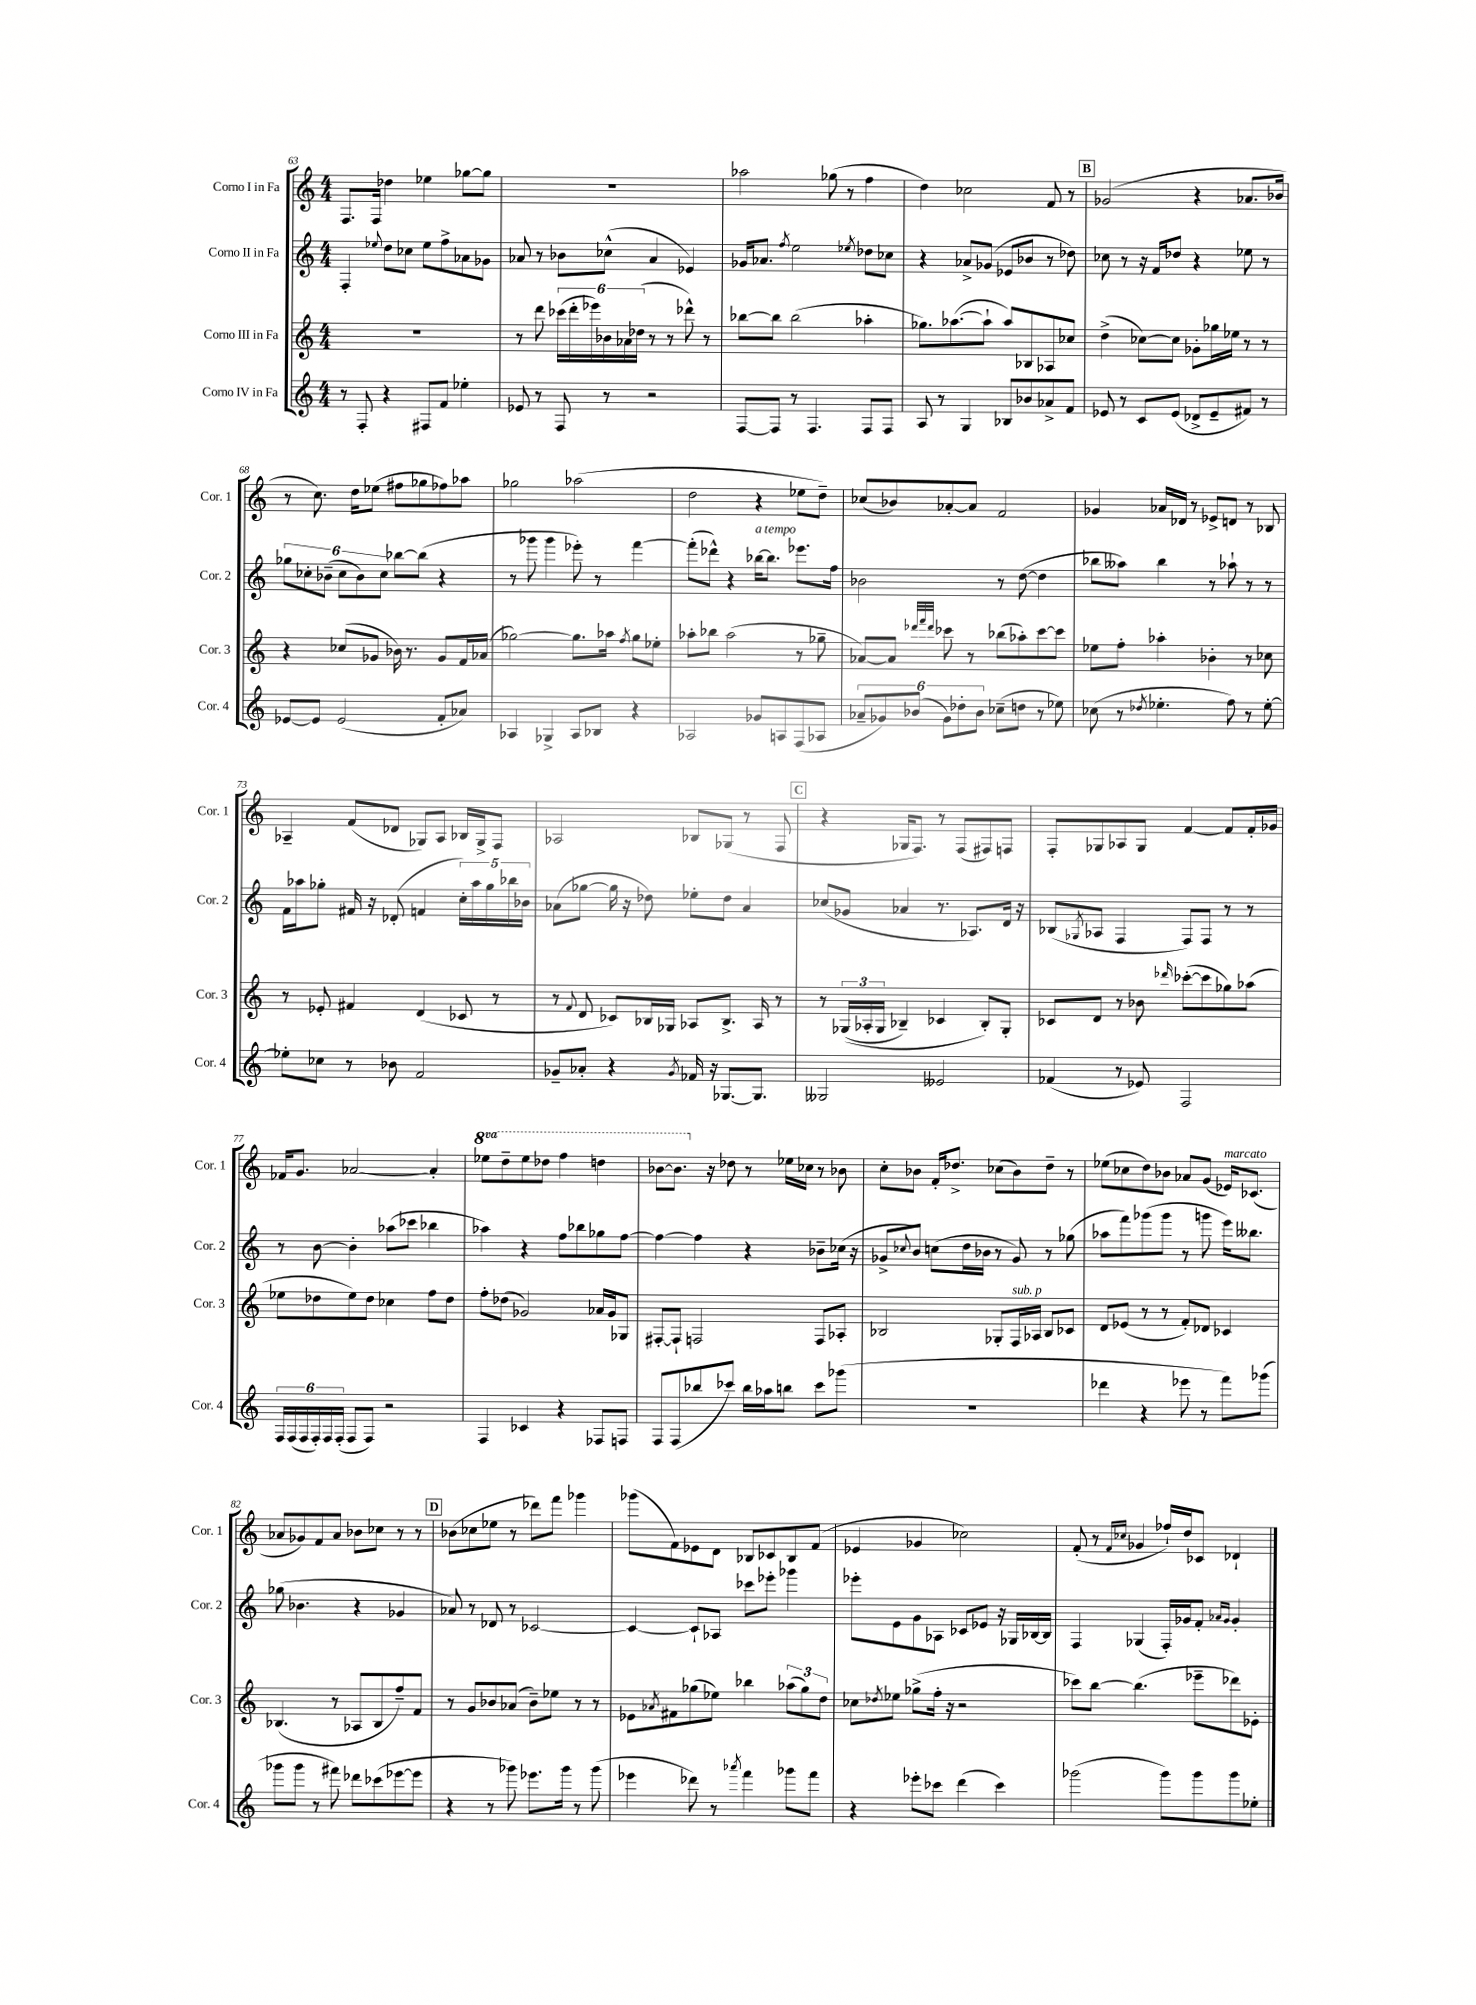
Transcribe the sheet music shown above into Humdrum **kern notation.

**kern	**kern	**kern	**kern
*part4	*part3	*part2	*part1
*staff4	*staff3	*staff2	*staff1
*I"Corno IV in Fa	*I"Corno III in Fa	*I"Corno II in Fa	*I"Corno I in Fa
*I'Cor. 4	*I'Cor. 3	*I'Cor. 2	*I'Cor. 1
*clefG2	*clefG2	*clefG2	*clefG2
*k[]	*k[]	*k[]	*k[]
*M4/4	*M4/4	*M4/4	*M4/4
=63	=63	=63	=63
8r	1r	4F'/	8.F/L
8F'/	.	.	.
.	.	.	16F/Jk
.	.	8qqee-X/	.
4r	.	8dd\L	4dd-X\
.	.	8cc-X\J	.
8F#X/L	.	8ee-\L	4ee-X\
8f/J	.	8ff^\	.
4ee-X'\	.	8a-X\	[8gg-X\L
.	.	8g-X\J	8gg-\J]
=64	=64	=64	=64
8e-X/	8r	8a-X/	1r
8r	8ddd\	8r	.
8F/	(24ccc-X\LL	8b-X\L	.
.	24ddd'\	.	.
.	24eee-X\)	.	.
8r	24b-X\	(8cc-X^^\J	.
.	24a-X\	.	.
.	(24dd-X\JJ	.	.
2r	8r	4a-/	.
.	8r	.	.
.	8ddd-X^^\)	4e-X/)	.
.	8r	.	.
=65	=65	=65	=65
[8F/L	[8bb-X\L	16g-X/KL	2aa-X\
.	.	8.a-X/J	.
8F/J]	8bb-\J]	.	.
.	.	8qff/	.
8r	(2bb-\	2ee\	.
4.F/	.	.	.
.	.	.	(8gg-X\
.	.	.	8r
.	.	8qee-X/	.
8F/L	4aa-X'\	8dd-X\L	4ff\
8F/J	.	8cc-X\J	.
=66	=66	=66	=66
8A/	8.gg-X\L)	4r	4dd\)
8r	.	.	.
.	([8.aa-X\	.	.
4G/	.	8a-X^/L	2cc-X\
.	8aa-`\J]	(8g-X/J	.
8B-X/L	8aa-/L)	8e-X/L	.
8b-X/	8B-X/	8b-X/J	.
8a-X^/	8A-X/	8r	8f/
8f/J	8cc-X/J	8dd-X\)	8r
!!LO:REH:place=s1:t=B
=67	=67	=67	=67
8e-X/	(4dd^\	8cc-X\	(2g-X/
8r	.	8r	.
8c/L	[8cc-X\L)	16r	.
.	.	16f/KL	.
(8e-/J	8cc-\J]	8dd-X/J	.
8d-X^/L	8g-X'\L	4r	4r
8e-~/	16gg-X\L	.	.
.	16ee-X\JJ	.	.
8f#X/J)	8r	8ee-X\	8.a-X/L
8r	8r	8r	.
.	.	.	16b-X/Jk
!!LO:LB:g=z
=68	=68	=68	=68
[8e-X/L	4r	12gg-X\L	8r
.	.	12cc-X'\	.
8e-/J]	.	.	8.cc\)
.	.	(12b-X~\J	.
(2e-/	(8cc-X/L	12cc-\L	.
.	.	.	16dd\KL
.	.	12b-\)	.
.	8g-X/J	.	(8ee-X\J
.	.	12cc-\J	.
.	16b-X\)	[8bb-X\L	8ff#X\L
.	8.r	.	.
.	.	(8bb-\J]	8gg-X\
8f'/L	8g-/L	4r	8ff-X\)
8a-X/J)	16f/L	.	8aa-X\J
.	(16a-X/JJ	.	.
=69	=69	=69	=69
4A-X/	[2gg-X\)	8r	2gg-X\
.	.	8ggg-X\	.
4G-X^/	.	4ggg-\	.
8A-/L	8.gg-\L]	8eee-X'\)	(2aa-X\
8B-X/J	.	8r	.
.	16aa-X\Jk	.	.
.	8qff/	.	.
4r	8gg-\L	[4fff\	.
.	8ee-X'\J	.	.
=70	=70	=70	=70
2A-X/	8aa-X'\L	(8fff'\L]	2dd\
.	8bb-X\J	8ddd-X^^\J)	.
.	(2aa-\	4r	.
!	!	!LO:TX:a:i:t=a tempo	!
8g-X/L	.	[16bb-X\KL	4r
.	.	8.bb-\J]	.
8An/	.	.	.
(8F/	8r	8.eee-X\L	8ee-X\L
8A-X/J	8gg-X~\	.	8dd~\J)
.	.	16ff\Jk	.
=71	=71	=71	=71
12a-X~/L	[8a-X/L)	2b-X\	(8cc-X/L
12g-X/)	.	.	.
.	8a-/J]	.	8b-X/)
(12b-X/J	.	.	.
.	32qqddd-X/LLL	.	.
.	32qqfff/	.	.
.	32qqddd-/JJJ	.	.
12g-\L)	8ccc-X\	.	[8a-X'/
12dd-X'\	.	.	.
.	8r	.	8a-/J]
12b-\J	.	.	.
(8cc-X~\L	(8bb-X\L	8r	2f/
8ddn\J	8aa-X'\)	([8dd\	.
8r	[8ccc-\	4dd\]	.
8ee-X\)	8ccc-\J]	.	.
=72	=72	=72	=72
(8cc-X\	8ee-X\L	8bb-X\L	4g-X/
8r	8ff'\J	8aa--X\J)	.
8qdd-X/	.	.	.
4.ee-X'\	4aa-X'\	4bb-\	16a-X/LL
.	.	.	16d-X/JJ
.	.	.	8r
.	4b-X'\	8r	8e-X^/L
8ff\)	.	8aa-X`\	8dn/J
8r	8r	8r	8r
[8ee-'\	8cc-X\	8r	8B-X/
!!LO:LB:g=z
=73	=73	=73	=73
8ee-X'\L]	8r	16f\LL	4A-X~/
.	.	16aa-X\J	.
8cc-X\J	8e-X'/	8gg-X'\J	.
8r	4f#X/	16f#X/	(8f/L
.	.	16r	.
8b-X\	.	(8d-X'/	8d-X/J
2f/	(4d/	4fn/	8G-X/L)
.	.	.	8A-/J
.	8c-X/	20cc'\LL)	16B-X/LL
.	.	20aa-\	.
.	.	.	16G-^/J
.	.	20gg-\	.
.	8r	.	8F/J
.	.	20bb-X\	.
.	.	20b-X\JJ	.
=74	=74	=74	=74
8g-X~/L	8r	(8a-X\L	2A-X/
.	8qqf/	.	.
8a-X'/J	8d/	[8gg-X\J	.
4r	8c-X/L)	16gg-\]	.
.	.	16r	.
.	16B-X/L	8dd-X\)	.
.	16G-X/JJ	.	.
8qg-/	.	.	.
16f-X/	8A-X/L	8ee-X'\L	8B-X/L
16r	.	.	.
[8.G-X/L	8.B-^/J	8dd-\J	(8G-X/J
.	.	4a-/	8r
8.G-/J]	16A-/	.	.
.	8r	.	8F/
!!LO:REH:place=s1:t=C
=75	=75	=75	=75
2G--X/	8r	(8cc-X/L	4r
.	((24G-X/LL	8g-X/J	.
.	24A-X'/	.	.
.	24G-/JJ	.	.
.	4B-X~/)	4a-X/	16G-X/KL
.	.	.	8.F/J)
2e--X/	4c-X/	8.r	8r
.	.	.	(8F/L
.	.	8.A-X/L)	.
.	8B-'/L)	.	8F#X/)
.	8G-'/J	16d/Jk	8Fn/J
.	.	16r	.
=76	=76	=76	=76
(4f-X/	8c-X/L	(8B-X/L	8F'/L
.	.	8qG-X/	.
.	8d/J	8A-X/J	8G-X/
8r	8r	4F/	8A-X/
8e-X/)	8b-X\	.	8G-/J
.	16qqddd-X/	.	.
2F/	([8ccc-X'\L	8F/L)	[4f/
.	8ccc-\]	8F/J	.
.	8gg-X\)	8r	8f/L]
.	(8aa-X\J	8r	16f'/L
.	.	.	16g-X/JJ
!!LO:LB:g=z
=77	=77	=77	=77
24F/LL	8ee-X\L	8r	16f-X/KL
(24F/	.	.	.
.	.	.	8.g/J
24F/	.	.	.
24F'/)	8dd-X\	[8b\	.
24F/	.	.	.
(24F'/JJ	.	.	.
8F/L	8ee-\)	4b'\]	[2a-X/
8F/J)	8dd-\J	.	.
2r	4cc-X\	(8aa-X\L	.
.	.	8ccc-X\J	.
.	8ff\L	4bb-X\	4a-'/]
.	8dd-\J	.	.
=78	=78	=78	=78
*	*	*	*8va
4F/	8ff'\L	4aa-X\)	8eee-X\L
.	(8dd-X\J	.	8ddd~\
4c-X/	2g-X/)	4r	8eee-\
.	.	.	8ddd-X\J
4r	.	8ff\L	4fff\
.	.	8bb-X\	.
8F-X/L	16a-X/LL	8gg-X\	4dddn\
.	16g-/J	.	.
8Fn/J	8G-X/J	[8ff\J	.
=79	=79	=79	=79
8F/L	[8F#X'/L	4ff\_	[8bb-X\L
(8F/	8F#`/J]	.	8.bb-\J]
8bb-X/	2Fn/	4ff\]	.
*	*	*	*X8va
.	.	.	16r
8ccc-X/J)	.	.	8dd-X\
16bb-\LL	.	4r	8r
16aa-X\J	.	.	.
8bbn\J	.	.	16ee-X\LL
.	.	.	16cc-X\JJ
8ccc-\L	8F/L	8b-X~\L	8r
(8ggg-X\J	8A-X'/J	(16cc-X\Jk	8b-X\
.	.	16r	.
=80	=80	=80	=80
1r	2B-X/	8g-X^/L	8cc'\L
.	.	8qqcc-X/	.
.	.	8b/J)	8b-X\J
.	.	(8ccn\L	16f'/KL
.	.	.	8.dd-X^/J
.	.	16dd\L	.
.	.	16b-X\JJ	.
.	8G-X'/L	8r	(8cc-X\L
!	!LO:TX:a:i:t=sub. p	!	!
.	16F/L	8g-/)	8b-\)
.	16A-X/JJ	.	.
.	8B-/L	8r	8dd-~\J
.	8c-X/J	(8gg-X\	8r
=81	=81	=81	=81
4ddd-X\	8d/L	8aa-X\L	(8ee-X\L
.	(8e-X/J	8fff\)	8cc-X\
4r	8r	(8ggg-X\	8dd\)
.	8r	8ggg-\J	8b-X\J
8eee-X\	8f'/L)	8r	8a-X/L
8r	8d-X/J	8gggn\	(8g/J
!	!	!	!LO:TX:a:i:t=marcato
8fff\L)	4c-X/	16eee\KL)	16e-X/KL)
.	.	8.bb--X\J	(8.c-X/J
(8ggg-X\J	.	.	.
!!LO:LB:g=z
=82	=82	=82	=82
8ggg-X\L	(4.B-X/	(8gg-X\	8a-X/L
8ggg-\J	.	4.b-X\	8g-X/)
8r	.	.	8f/
8fff#X\)	8r	.	8a-/J
8ddd-X\L	8A-X/L	4r	8b-X\L
(8ccc-X\	8B-/	.	8cc-X\J
[8eee-X\	8ff~/)	4g-X/	8r
8eee-\J]	8f/J	.	8r
!!LO:REH:place=s1:t=D
=83	=83	=83	=83
4r	8r	8a-X/)	(8b-X\L
.	8g/L	8r	8cc-X\
8r	8b-X/	8d-X/	8ee-X\J
8ggg-X\)	(8a-X/J	8r	8r
8.eee-X\L	8b-~\L)	[2c-X/	8ddd-X\L)
.	8ee-X\J	.	8fff\J
16ggg-\Jk	.	.	.
8r	8r	.	4ggg-X\
(8ggg-\	8r	.	.
=84	=84	=84	=84
4eee-X\	8e-X\L	4c-/_	(8ggg-X\L
.	8qa-X/	.	.
.	8f#X\	.	8f\)
8ddd-X\)	(8gg-X\	8c-`/L]	8e-X\
8r	8ee-X\J)	8A-X/J	8d\J
8qaaa-X/	.	.	.
4fff\	4bb-X\	8ccc-X\L	8B-X/L
.	.	8eee-X'\J	8c-X/
8ggg-X\L	(12aa-X\L	4ggg-X\	8B-/
.	12gg-\)	.	.
8fff\J	.	.	(8f/J
.	12dd\J	.	.
=85	=85	=85	=85
4r	8cc-X\L	8eee-X'\L	4e-X/
.	8qdd-X/	.	.
.	8ee-X\J	8e\	.
8eee-X'\L	(8gg-X^\L	8g\	4g-X/
8ccc-X\J	16ff'\Jk	8A-X\J	.
.	16r	.	.
(4ddd\	2r	8c-X/L	2cc-X\)
.	.	8e-X/J	.
4ccc-\)	.	16r	.
.	.	16G-X/LL	.
.	.	[16B-X/	.
.	.	16B-/JJ]	.
=86	=86	=86	=86
(2ggg-X\	8ccc-X\L)	4F/	(8f'/
.	[8bb\J	.	8r
.	.	.	16qqf/LL
.	.	.	16qqcc-X/JJ
.	(4.bb\]	(4G-X/	4g-X/
8ggg-\L)	.	16F'/LL)	16ff-X`/LL)
.	.	16g-X/J	16dd/J
8ggg-\	8eee-X~\L	8f'/J	8c-X/J
.	.	16qqa-X/LL	.
.	.	16qqg-/JJ	.
8ggg-\	8ddd-X\)	4g-'/	4d-X`/
8ee-X'\J	8e-X'\J	.	.
==	==	==	==
*-	*-	*-	*-
